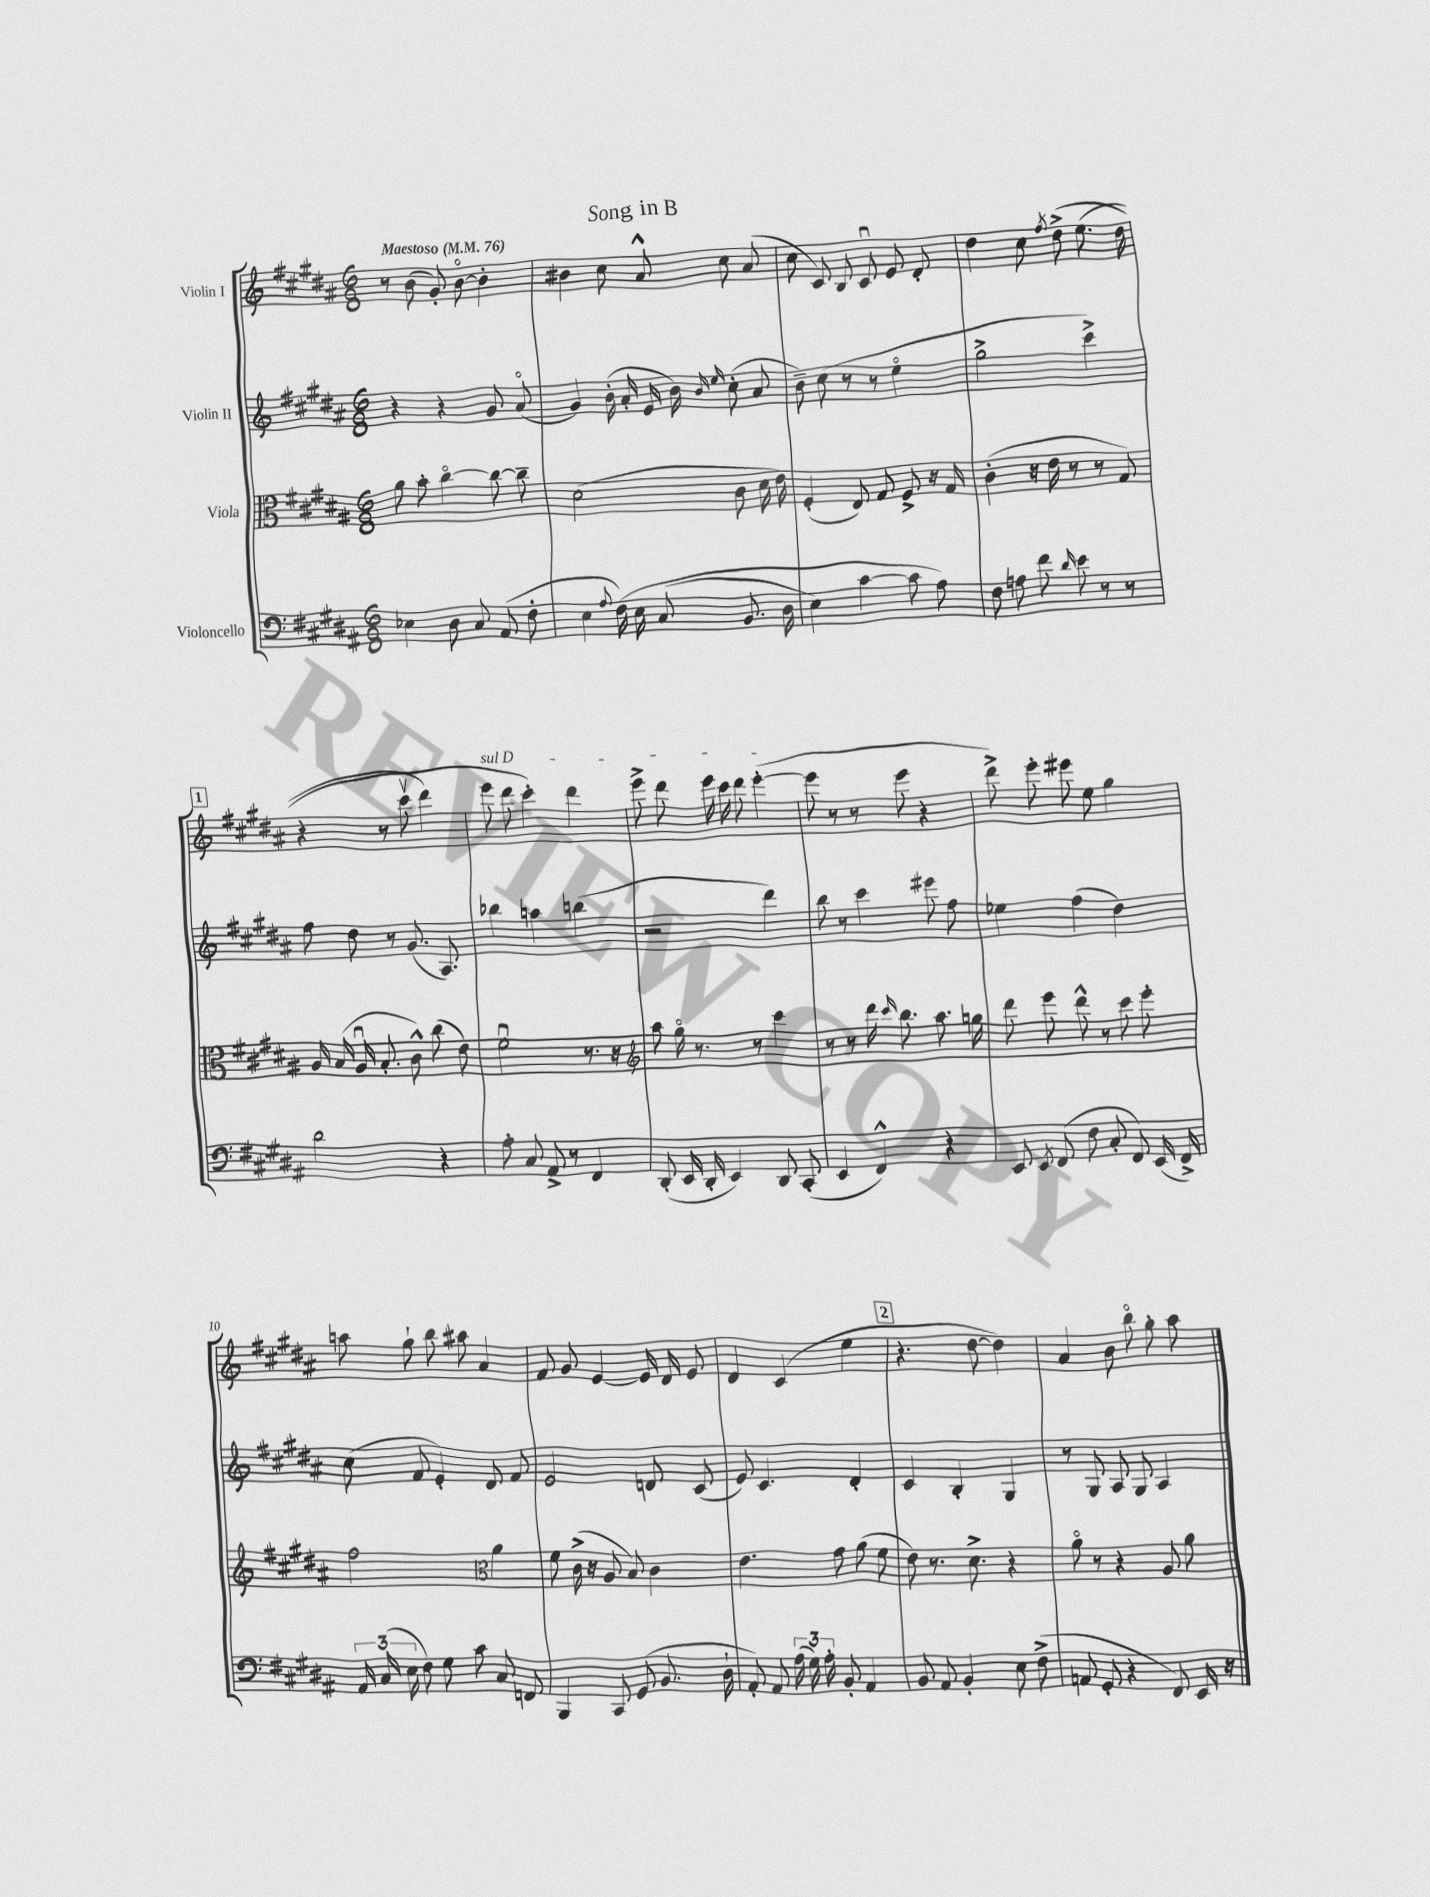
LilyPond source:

\header { title = "Song in B" }
<<
\new StaffGroup <<
\new Staff = "s0" \with { instrumentName = "Violin I" } {
    \clef treble \key b \major \numericTimeSignature \time 6/8 \tempo "Maestoso" 4 = 76
    \autoBeamOff r8 b'8( gis'8-.) b'8~\flageolet b'4-. |
    bis'4 cis''8 ais'8-^ cis''8 ais'8( |
    cis''8 cis'8) b8 cis'8\downbow e'8 dis'8-. |
    dis''4 cis''8 \acciaccatura { fis''8 } dis''8->\( e''8.( dis''16 |
    \mark \markup { \box "1" } r4 r8 cis'''8\upbow dis'''4) |
    \once \override TextSpanner.bound-details.left.text = \markup { \italic "sul D" } e'''8\startTextSpan dis'''8 cis'''4-.\) dis'''4 |
    e'''8-> dis'''8 e'''16 cis'''16 dis'''8 e'''4~-.\stopTextSpan( |
    e'''8 r8 r8 e'''8 r4 |
    dis'''8->) e'''8-. eis'''8 e''8 gis''4 |
    a''8 gis''8-! b''8 ais''8 ais'4 |
    fis'8 gis'8 e'4~ e'16 dis'16 e'8 |
    dis'4 cis'4( e''4 |
    \mark \markup { \box "2" } r4. dis''8~ dis''4) |
    ais'4 b'8 b''8\flageolet gis''8-. ais''8 \bar "|." |
}
\new Staff = "s1" \with { instrumentName = "Violin II" } {
    \clef treble \key b \major \numericTimeSignature \time 6/8
    \autoBeamOff r4 r4 gis'8 ais'8\flageolet( |
    gis'4) b'16-.( ais'16-. e'16 b'16) \grace { b'16 e''16 } cis''8-.( ais'8 |
    b'8--) cis''8( r8 r8 e''4\flageolet |
    gis''2-> cis'''4->) |
    \mark \markup { \box "1" } fis''8 dis''8 r8 gis'8.( ais8.) |
    bes''4 a''4 b''4( |
    r2 dis'''4) |
    b''8 r8 cis'''4 eis'''8 fis''8 |
    ees''4 fis''4( dis''4) |
    cis''8( fis'8 e'4-.) dis'8 fis'8 |
    e'2 d'8 cis'8( |
    e'8) cis'4. dis'4-. |
    \mark \markup { \box "2" } cis'4 b4-. gis4 |
    r8 gis8 ais8 gis8 ais4 \bar "|." |
}
\new Staff = "s2" \with { instrumentName = "Viola" } {
    \clef alto \key b \major \numericTimeSignature \time 6/8
    \autoBeamOff ais'8 b'8-. cis''4~\flageolet cis''8~ cis''8-- |
    dis'2( cis'8 dis'16 e'16) |
    fis4-.( e8) gis8 fis8-> r16 gis16 |
    cis'4-.( r16 e'16 r8 r8 gis8) |
    \mark \markup { \box "1" } ais16 b16( ais16\downbow b8.-. cis'8-^) cis''8( e'8) |
    fis'2\downbow r8. r16 |
    \clef treble ais''8 gis''16\flageolet r8. r8 cis'''4 |
    r8 r8 dis'''16 \grace { cis'''16 } b''8. ais''8. g''16 |
    dis'''8 e'''8 dis'''8-^ r8 cis'''8 e'''8-. |
    fis''2 \clef alto ais'4 |
    fis'8 cis'16->( r16 ais8 b8) cis'4 |
    e'4. gis'8 ais'8( fis'8 |
    \mark \markup { \box "2" } e'8) r8. dis'8.-> r4 |
    ais'8\flageolet r8 r4 ais8 ais'8 \bar "|." |
}
\new Staff = "s3" \with { instrumentName = "Violoncello" } {
    \clef bass \key b \major \numericTimeSignature \time 6/8
    \autoBeamOff ees4 dis8 cis8 ais,8( fis8-. |
    e4 \appoggiatura { ais8 } fis16)\( e16 cis8( b,8. dis16 |
    e4) cis'4~ cis'8 ais8\) |
    fis8 a8 fis'8 \grace { dis'16 } e'8 r8 r8 |
    \mark \markup { \box "1" } dis'2 r4 |
    ais8-. cis8 ais,8-> r8 fis,4 |
    dis,8-.( e,16 dis,16-. e,4) dis,8 cis,8-.( |
    e,4 fis,4-^) r4 |
    e,8 \acciaccatura { e,8 } fis,8( fis8 cis8-. fis,8) e,16( fis,16->) |
    \tuplet 3/2 { ais,16 cis16( e16 } fis8) gis8 cis'8 cis8 f,8 |
    b,,4 cis,8 gis,8( b,8. dis16-! |
    ais,8-.) ais,8 \tuplet 3/2 { ais16( gis16) ais16-. } b,8-. ais,4 |
    \mark \markup { \box "2" } b,8 ais,8 b,4-. e8 fis8->( |
    a,8 gis,8-. r4 fis,8) e,16 r16 \bar "|." |
}
>>
>>
